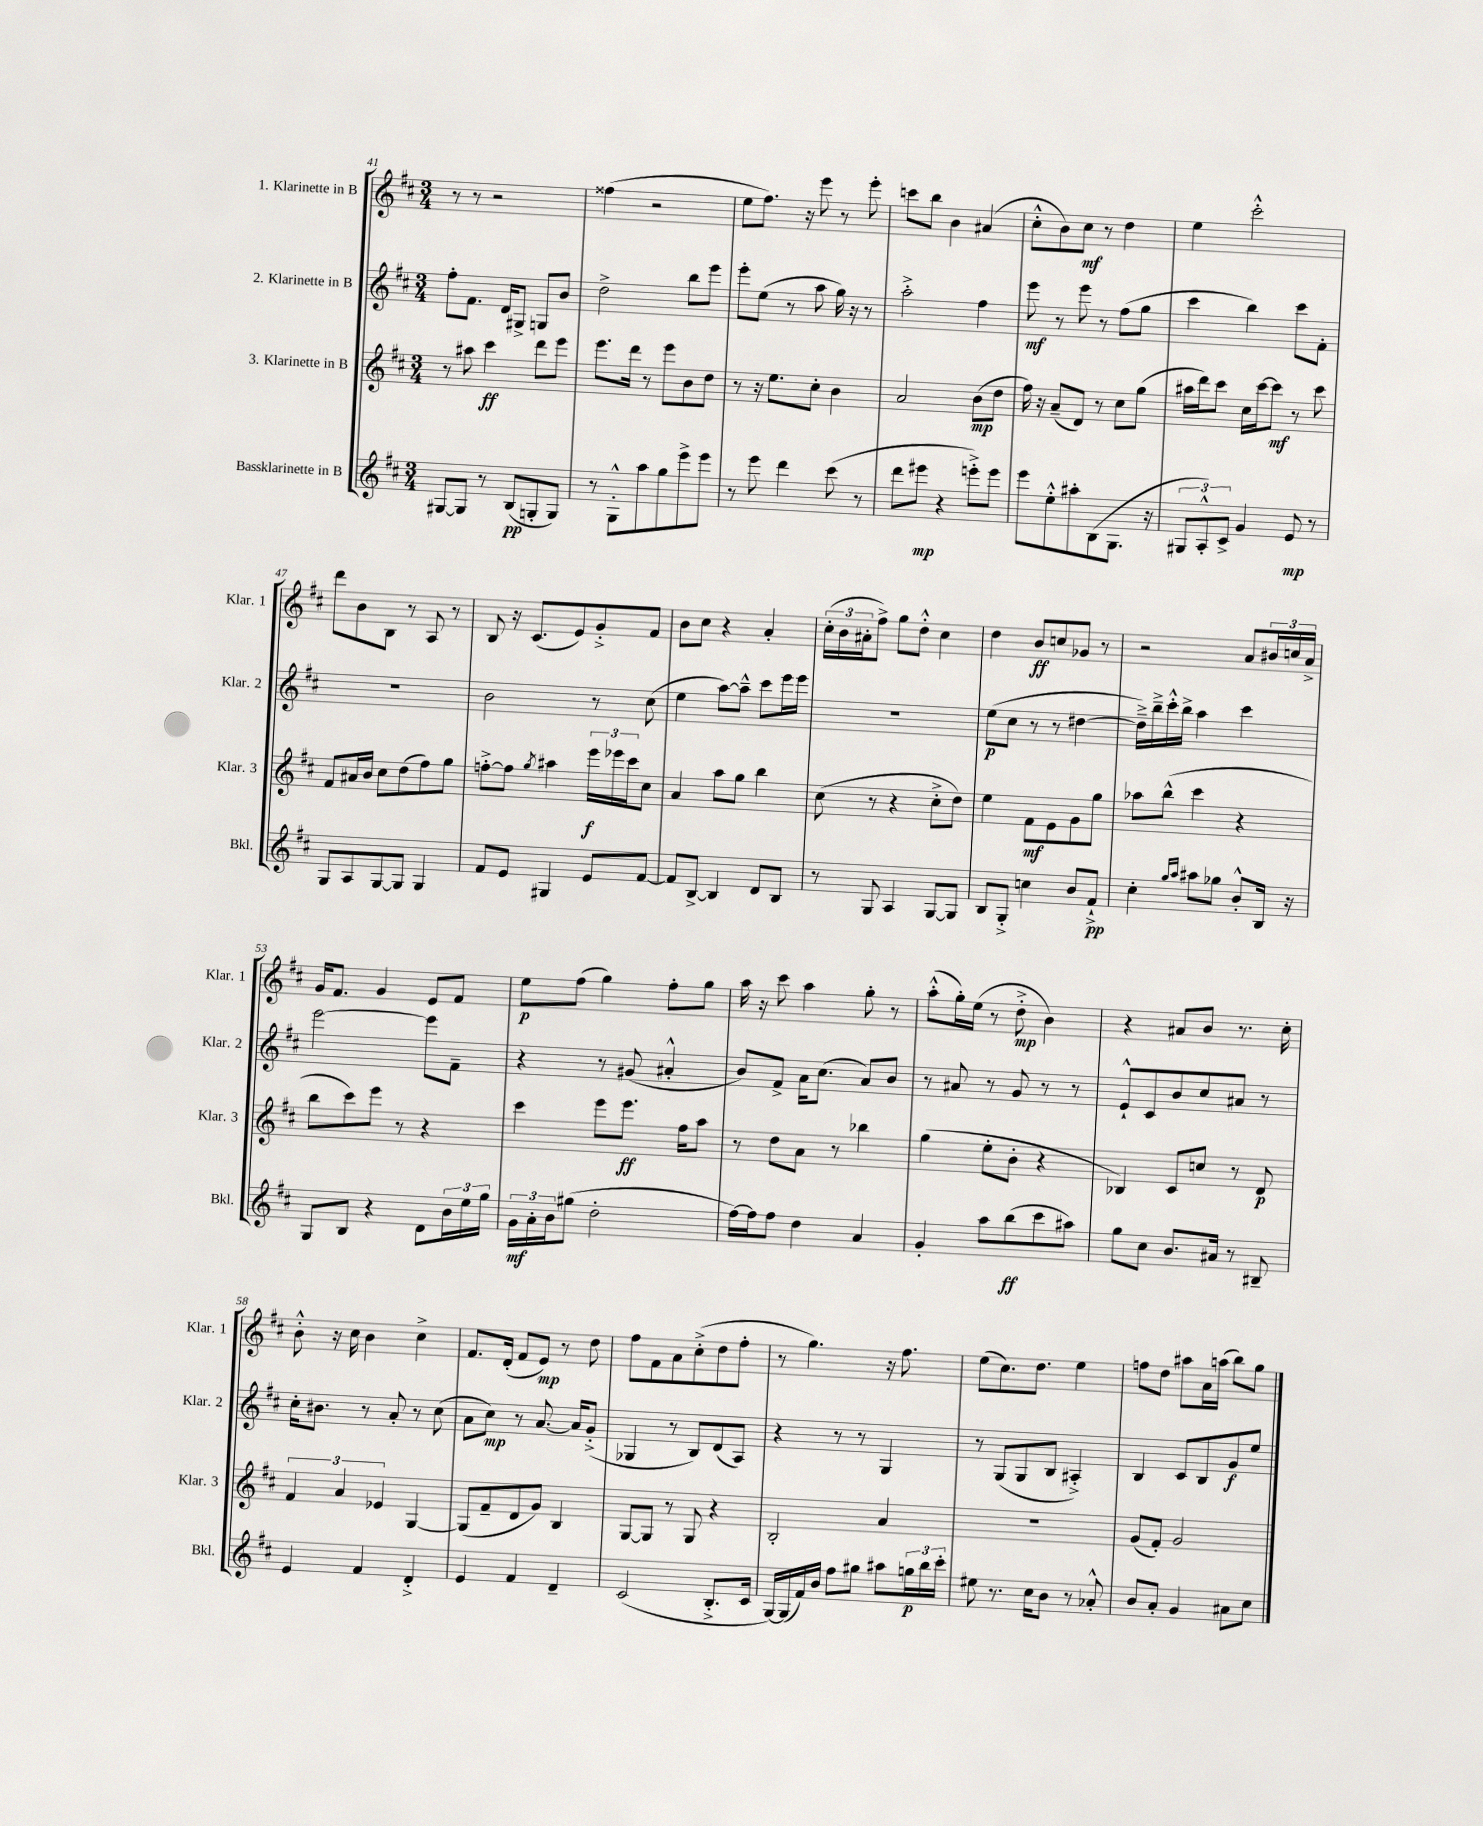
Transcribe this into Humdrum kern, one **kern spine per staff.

**kern	**dynam	**kern	**dynam	**kern	**dynam	**kern	**dynam
*part4	*part4	*part3	*part3	*part2	*part2	*part1	*part1
*staff4	*staff4	*staff3	*staff3	*staff2	*staff2	*staff1	*staff1
*I"Bassklarinette in B	*	*I"3. Klarinette in B	*	*I"2. Klarinette in B	*	*I"1. Klarinette in B	*
*I'Bkl.	*	*I'Klar. 3	*	*I'Klar. 2	*	*I'Klar. 1	*
*clefG2	*	*clefG2	*	*clefG2	*	*clefG2	*
*k[f#c#]	*	*k[f#c#]	*	*k[f#c#]	*	*k[f#c#]	*
*M3/4	*	*M3/4	*	*M3/4	*	*M3/4	*
=41	=41	=41	=41	=41	=41	=41	=41
[8G#X/L	.	8r	.	8ff#'\L	.	8r	.
8G#/J]	.	8aa#X\	.	8.f#\J	.	8r	.
8r	.	4ccc#\	ff	.	.	2r	.
.	.	.	.	16d/KL	.	.	.
(8B/L	pp	.	.	8G#X^/J	.	.	.
8Gn'/	.	8ddd\L	.	8Gn/L	.	.	.
8G/J)	.	8eee\J	.	8b/J	.	.	.
=42	=42	=42	=42	=42	=42	=42	=42
8r	.	8.eee\L	.	2dd^\	.	(4ff##X\	.
8G'^^\L	.	.	.	.	.	.	.
.	.	16ddd\Jk	.	.	.	.	.
8aa\	.	8r	.	.	.	2r	.
8gg\	.	8eee\L	.	.	.	.	.
8eee^\	.	8b\	.	8bb\L	.	.	.
8eee\J	.	8dd\J	.	8eee\J	.	.	.
=43	=43	=43	=43	=43	=43	=43	=43
8r	.	8r	.	8eee'\L	.	8ee\L	.
8eee\	.	16r	.	(8ee\J	.	8.ff#\J)	.
.	.	8.ee\L	.	.	.	.	.
4ddd\	.	.	.	8r	.	.	.
.	.	.	.	.	.	16r	.
.	.	8cc#'\J	.	8aa\	.	8eee\	.
(8ccc#\	.	4b\	.	16gg\)	.	8r	.
.	.	.	.	16r	.	.	.
8r	.	.	.	8r	.	8eee'\	.
=44	=44	=44	=44	=44	=44	=44	=44
8ddd\L	.	2a/	.	2aa'^\	.	8cccn\L	.
8eee#X\J	mp	.	.	.	.	8bb\J	.
4r	.	.	.	.	.	4b\	.
8eeen'^\L)	.	(8b\L	mp	4ff#\	.	(4a#X/	.
8eee\J	.	8dd\J	.	.	.	.	.
=45	=45	=45	=45	=45	=45	=45	=45
8eee\L	.	16ff#\)	.	8eee\	mf	8cc#'^^\L	.
.	.	16r	.	.	.	.	.
8ee'^^\	.	(8a~/L	.	8r	.	8b\)	.
8aa#X'\	.	8d/J)	.	8eee\	.	8cc#\J	mf
(8B\	.	8r	.	8r	.	8r	.
8.G\J	.	8cc#\L	.	(8ff#\L	.	4dd\	.
.	.	(8gg\J	.	8gg\J	.	.	.
16r	.	.	.	.	.	.	.
=46	=46	=46	=46	=46	=46	=46	=46
12G#X/L	.	16aa#X\LL	.	4ccc#\	.	4ee\	.
.	.	16ddd\J)	.	.	.	.	.
12A'^^/)	.	.	.	.	.	.	.
.	.	8ccc#\J	.	.	.	.	.
12c#^/J	.	.	.	.	.	.	.
4g/	.	16cc#\LL	.	4bb\)	.	2ccc#'^^\	.
.	.	[16ccc#\J	.	.	.	.	.
.	.	8ccc#\J]	mf	.	.	.	.
8e/	mp	8r	.	8ccc#\L	.	.	.
8r	.	8ccc#\	.	8f#'\J	.	.	.
!!LO:LB:g=z
=47	=47	=47	=47	=47	=47	=47	=47
8G/L	.	8f#/L	.	2.r	.	8ddd\L	.
8A/	.	16a#X/L	.	.	.	8b\	.
.	.	16b/JJ	.	.	.	.	.
[8G/	.	8cc#\L	.	.	.	8B\J	.
8G/J]	.	(8dd\	.	.	.	8r	.
4G/	.	8ff#\)	.	.	.	8A/	.
.	.	8gg\J	.	.	.	8r	.
=48	=48	=48	=48	=48	=48	=48	=48
8f#/L	.	[8ffn'^\L	.	2b\	.	8B/	.
8e/J	.	8ff\J]	.	.	.	16r	.
.	.	.	.	.	.	(8.c#/L	.
.	.	8qgg/	.	.	.	.	.
4G#X/	.	4aa#X\	.	.	.	.	.
.	.	.	.	.	.	8e/)	.
8e/L	.	24eee\LL	f	8r	.	8g'^/	.
.	.	24eee-X\	.	.	.	.	.
.	.	24ccc#\J	.	.	.	.	.
[8f#/J	.	8cc#\J	.	(8cc#\	.	8f#/J	.
=49	=49	=49	=49	=49	=49	=49	=49
8f#/L]	.	4a/	.	4ee\	.	8b\L	.
[8B^/J	.	.	.	.	.	8cc#\J	.
4B/]	.	8aa\L	.	[8aa\L)	.	4r	.
.	.	8gg\J	.	8aa~^^\J]	.	.	.
8d/L	.	4bb\	.	8ccc#\L	.	4a'/	.
8B/J	.	.	.	16eee\L	.	.	.
.	.	.	.	16eee\JJ	.	.	.
=50	=50	=50	=50	=50	=50	=50	=50
8r	.	(8cc#\	.	2.r	.	(24cc#'\LL	.
.	.	.	.	.	.	24b\	.
.	.	.	.	.	.	24a#X'\J	.
8G/	.	8r	.	.	.	8ff#^\J)	.
4A/	.	4r	.	.	.	8gg\L	.
.	.	.	.	.	.	8dd'^^\J	.
[8G/L	.	8cc#'^\L	.	.	.	4cc#\	.
8G/J]	.	8dd\J)	.	.	.	.	.
=51	=51	=51	=51	=51	=51	=51	=51
8B/L	.	4ee\	.	(8ee\L	p	4dd\	.
8G'^/J	.	.	.	8cc#\J	.	.	.
4ccn\	.	8f#\L	mf	8r	.	8b/L	ff
.	.	8e\	.	8r	.	8ccn/	.
8b/L	.	8g\	.	[4dd#X\	.	8g-X/J	.
8f#`^/J	pp	8gg\J	.	.	.	8r	.
=52	=52	=52	=52	=52	=52	=52	=52
4cc#'\	.	8aa-X\L	.	16dd#~^\LL])	.	2r	.
.	.	.	.	16bb~^\	.	.	.
.	.	(8bb^^\J	.	16ccc#'^^\	.	.	.
.	.	.	.	16bb^\JJ	.	.	.
16qqgg/LL	.	.	.	.	.	.	.
16qqaa/JJ	.	.	.	.	.	.	.
8aa#X\L	.	4ccc#\	.	4aa\	.	.	.
8gg-X\J	.	.	.	.	.	.	.
8b'^^/L	.	4r	.	4ccc#\	.	8a/L	.
16B/Jk	.	.	.	.	.	24b#X/L	.
.	.	.	.	.	.	24ccn/	.
16r	.	.	.	.	.	.	.
.	.	.	.	.	.	24a^/JJ	.
!!LO:LB:g=z
=53	=53	=53	=53	=53	=53	=53	=53
8G/L	.	8bb\L	.	[2eee\	.	16g/KL	.
.	.	.	.	.	.	8.f#/J	.
8B/J	.	8ccc#\)	.	.	.	.	.
4r	.	8eee\J	.	.	.	4g/	.
.	.	8r	.	.	.	.	.
8d\L	.	4r	.	8eee\L]	.	8e/L	.
24b\L	.	.	.	8f#~\J	.	8f#/J	.
24ee\	.	.	.	.	.	.	.
24gg\JJ	.	.	.	.	.	.	.
=54	=54	=54	=54	=54	=54	=54	=54
24g\LL	mf	4ccc#\	.	4r	.	8ee\L	p
24a'\	.	.	.	.	.	.	.
24b\J	.	.	.	.	.	.	.
(8gg#X\J	.	.	.	.	.	(8ff#\J	.
2dd'\	.	8eee\L	.	8r	.	4gg\)	.
.	.	8.eee\J	ff	(8g#X/	.	.	.
.	.	.	.	4a#X'^^/	.	8ff#'\L	.
.	.	16ff#\KL	.	.	.	.	.
.	.	8aa\J	.	.	.	8gg\J	.
=55	=55	=55	=55	=55	=55	=55	=55
[16ff#\LL)	.	8r	.	8b/L)	.	16aa\	.
16ff#\J]	.	.	.	.	.	16r	.
8ff#\J	.	8dd\L	.	8f#^/J	.	8ccc#\	.
4dd\	.	8a\J	.	16a\KL	.	4aa\	.
.	.	.	.	(8.cc#\J	.	.	.
.	.	8r	.	.	.	.	.
4a/	.	4bb-X\	.	8a/L)	.	8gg'\	.
.	.	.	.	8b/J	.	8r	.
=56	=56	=56	=56	=56	=56	=56	=56
4g'/	.	(4gg\	.	8r	.	(8aa'^^\L	.
.	.	.	.	8a#X/	.	16gg'\L)	.
.	.	.	.	.	.	(16ee\JJ	.
8aa\L	.	8ee'\L	.	8r	.	8r	.
(8bb\	ff	8b'\J	.	8g/	.	8dd'^\	mp
8ccc#\	.	4r	.	8r	.	4b\)	.
8aa#X\J)	.	.	.	8r	.	.	.
=57	=57	=57	=57	=57	=57	=57	=57
8gg\L	.	4B-X/)	.	8e`^^/L	.	4r	.
8cc#\J	.	.	.	8c#/	.	.	.
8.b/L	.	8c#/L	.	8b/	.	8a#X/L	.
.	.	8ccn/J	.	8cc#/	.	8b/J	.
16a#X/Jk	.	.	.	.	.	.	.
8r	.	8r	.	8a#X/J	.	8.r	.
8B#X~/	.	8d/	p	8r	.	.	.
.	.	.	.	.	.	16cc#'\	.
!!LO:LB:g=z
=58	=58	=58	=58	=58	=58	=58	=58
4e/	.	6f#/	.	16cc#'\KL	.	8b'^^\	.
.	.	.	.	8.b#X\J	.	.	.
.	.	.	.	.	.	16r	.
.	.	6a/	.	.	.	.	.
.	.	.	.	.	.	16cc#\	.
4f#/	.	.	.	8r	.	4b\	.
.	.	6e-X/	.	.	.	.	.
.	.	.	.	8a'/	.	.	.
4d'^/	.	[4G/	.	8r	.	4cc#^\	.
.	.	.	.	(8cc#\	.	.	.
=59	=59	=59	=59	=59	=59	=59	=59
4e/	.	(8G/L]	.	8a\L	.	8.f#/L	.
.	.	8f#~/	.	8cc#\J)	mp	.	.
.	.	.	.	.	.	(16d'/Jk	.
4f#/	.	8d/	.	8r	.	8f#/L	.
.	.	8g/J)	.	[8.a/	.	8e/J)	mp
4d~/	.	4B/	.	.	.	8r	.
.	.	.	.	16a/KL]	.	.	.
.	.	.	.	(8g'^/J	.	8dd\	.
=60	=60	=60	=60	=60	=60	=60	=60
(2c#/	.	[8G/L	.	4G-X/	.	8ff#\L	.
.	.	8G/J]	.	.	.	8f#\	.
.	.	8r	.	8r	.	8a\	.
.	.	8G/	.	8B/L)	.	(8cc#'^\	.
8.B'^/L	.	4r	.	(8d/	.	8dd\	.
.	.	.	.	8A/J)	.	8ff#'\J	.
16c#/Jk	.	.	.	.	.	.	.
=61	=61	=61	=61	=61	=61	=61	=61
[16G/LL)	.	2B'/	.	4r	.	8r	.
(16G/]	.	.	.	.	.	.	.
16f#/)	.	.	.	.	.	4.gg\)	.
16b/JJ	.	.	.	.	.	.	.
8ff#\L	.	.	.	8r	.	.	.
8gg#X\J	.	.	.	8r	.	.	.
8aa#X\L	.	4a/	.	4G/	.	16r	.
.	.	.	.	.	.	8.ff#\	.
24ggn\L	p	.	.	.	.	.	.
24bb\	.	.	.	.	.	.	.
24ccc#'\JJ	.	.	.	.	.	.	.
=62	=62	=62	=62	=62	=62	=62	=62
8ee#X\	.	2.r	.	8r	.	(8ee\L	.
8.r	.	.	.	(8G/L	.	8.cc#\)	.
.	.	.	.	8G/	.	.	.
16cc#\KL	.	.	.	.	.	8.dd\J	.
8b\J	.	.	.	8B/J	.	.	.
8r	.	.	.	4A#X'^/)	.	4ee\	.
8a-X'^^/	.	.	.	.	.	.	.
=63	=63	=63	=63	=63	=63	=63	=63
8b/L	.	(8g/L	.	4B/	.	8ffn\L	.
8a'/J	.	8f#'/J)	.	.	.	8dd\J	.
4g/	.	2g/	.	8c#/L	.	8aa#X\L	.
.	.	.	.	8B/	.	16a\L	.
.	.	.	.	.	.	(16aan\JJ	.
8a#X\L	.	.	.	8g/	f	8bb\L)	.
8cc#\J	.	.	.	8ee/J	.	8gg\J	.
==	==	==	==	==	==	==	==
*-	*-	*-	*-	*-	*-	*-	*-
